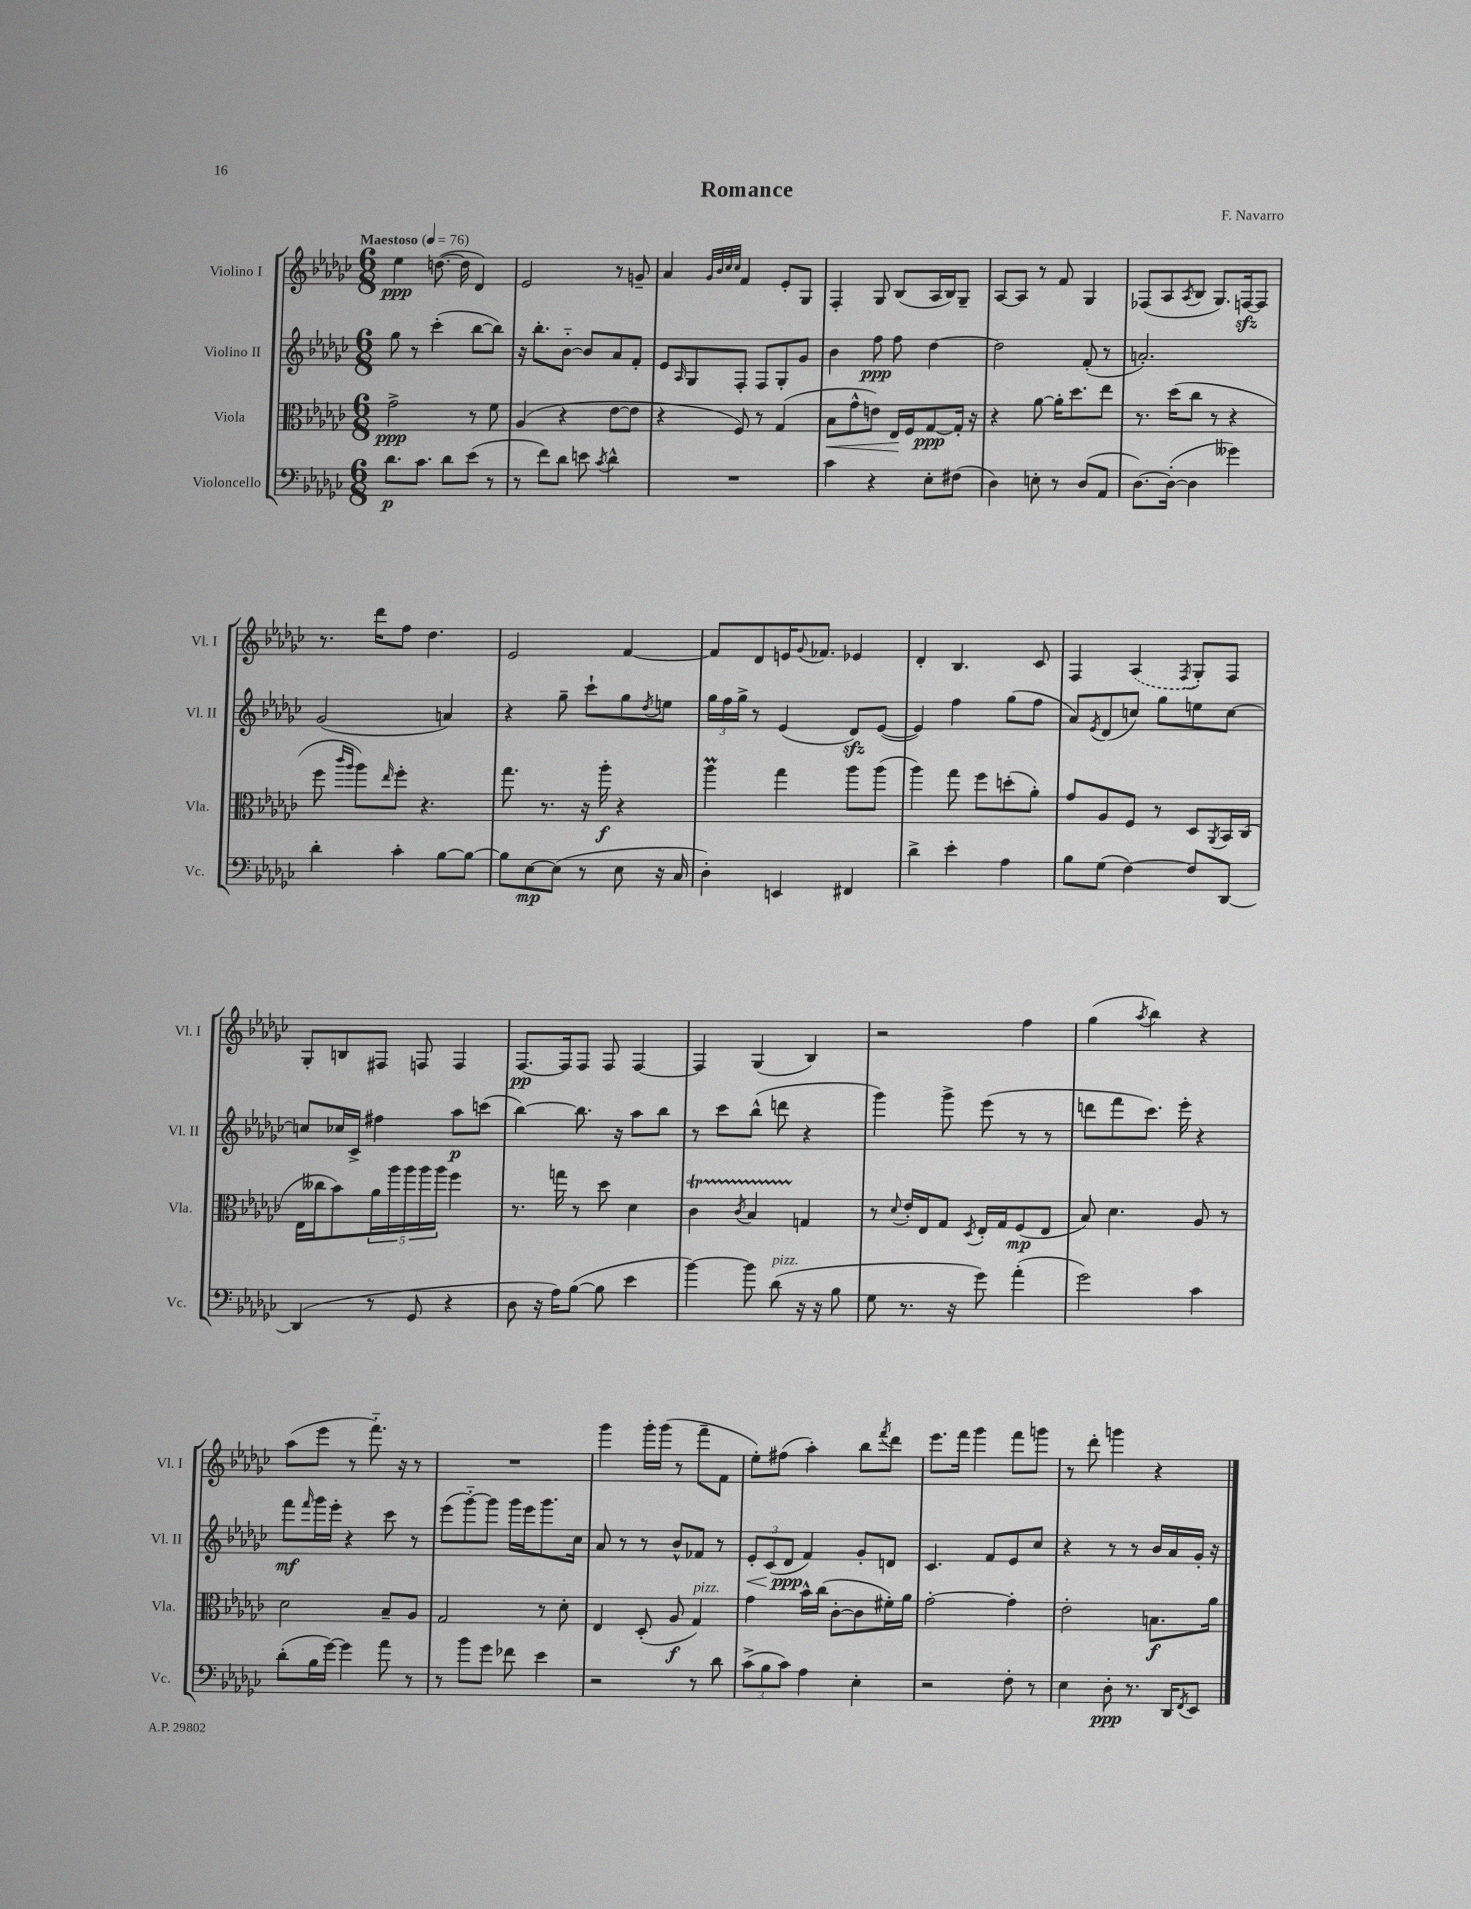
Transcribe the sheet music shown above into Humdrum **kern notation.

**kern	**kern	**kern	**kern
*staff4	*staff3	*staff2	*staff1
*clefF4	*clefC3	*clefG2	*clefG2
*k[b-e-a-d-g-c-]	*k[b-e-a-d-g-c-]	*k[b-e-a-d-g-c-]	*k[b-e-a-d-g-c-]
*M6/8	*M6/8	*M6/8	*M6/8
*MM76	*MM76	*MM76	*MM76
8.d-	2g-^	8gg-	4ee-
.	.	8r	.
8.c-	.	.	.
.	.	(4ccc-'	([8.dd
8d-	.	.	.
.	.	.	16dd]
(8e-	8r	[8bb-	4d-)
8r	8f	8bb-])	.
=	=	=	=
8r	(4A-	16r	2e-
.	.	8.bb-'	.
8f)	.	.	.
8d-	4r	[8b-'~	.
8e	.	8b-]	.
8qc-	.	.	.
4d-^^	[8e-	8a-	8r
.	8e-]	8f'	8g~
=	=	=	=
2.r	4r	8e-	4a-
.	.	16qqA-	.
.	.	8G-	.
.	.	.	32qqg-
.	.	.	32qqb-
.	.	.	32qqcc-
.	.	.	32qqcc-
.	8F)	8F'	4f
.	8r	8F	.
.	(4G-	8G-'	8e-'
.	.	8g-	8G-
=	=	=	=
4c-	8B-	4b-	4F'
.	8g-^^	.	.
4r	8e)	8ff	8G-
.	16E-	8ff	(8B-
.	16F	.	.
8E-'	[8G-	[4dd-	16A-
.	.	.	16B-)
(8F#	16G-']	.	8G-~
.	16r	.	.
=	=	=	=
4D-)	4r	2dd-]	[8A-
.	.	.	8A-]
8E'	[8a-	.	8r
8r	16a-']	.	8f
.	8.dd-	.	.
(8D-	.	(8f'	4G-
8AA-	8ee-	8r	.
=	=	=	=
[8.D-)	8.r	2.a')	(8F-
.	.	.	8A-
(16D-'_	(16dd-	.	.
.	.	.	8qA-
4D-]	8cc-	.	8B-
.	8r	.	8.G-)
4g--)	4r	.	.
.	.	.	[16F
.	.	.	8F]
=	=	=	=
4d-'	8ff	(2g-	8.r
.	16qqccc-	.	.
.	16qqaa-	.	.
.	8aa-)	.	.
.	.	.	16ddd-
.	16qqee-	.	.
4c-'	8ff'	.	8ff
.	4.r	.	4.dd-
[8B-	.	4a)	.
8B-_	.	.	.
=	=	=	=
8B-]	8.gg-	4r	2e-
[8E-	.	.	.
.	8.r	.	.
(8E-]	.	8gg-~	.
8r	16r	8ccc-`	.
.	16aa-'	.	.
8E-	4r	8gg-	[4f
.	.	8qdd-	.
16r	.	8ee	.
16C-	.	.	.
=	=	=	=
4D-')	4aa-	24gg-	8f]
.	.	24ff	.
.	.	24gg-^	.
.	.	8r	8d-
4EE	4gg-	(4e-	16e
.	.	.	8qqg-
.	.	.	8.f-
4FF#	8aa-	8d-)	4e-
.	(8aa-	([8e-	.
=	=	=	=
4d-^	4aa-)	4e-])	4d-'
4e-'	8gg-	4ff	4.B-
.	8ff	.	.
4A-	(8dd'	(8gg-	.
.	8a-')	8ff	8c-
=	=	=	=
8B-	8g-	8a-)	4F
.	.	8qe-	.
(8G-	8A-	(8d-	.
[4F)	8F	8cc)	(4A-
.	8r	8gg-	.
.	.	.	8qF
8F]	8D-	8ee	8G-')
.	8qAA-	.	.
[8DD-	16BB-	[8cc	8F
.	(16C-	.	.
=	=	=	=
(4DD-]	16E-	8cc]	8G-'
.	16cc--	.	.
.	8b-)	16cc-	8B
.	.	16c-^	.
8r	20a-	4ff#	8F#
.	20aa-	.	.
.	20aa-	.	.
8GG-	.	.	8F
.	20aa-	.	.
.	20aa-	.	.
4r	4ff	8aa-	4F
.	.	(8ccc	.
=	=	=	=
8D-	8.r	[4bb-)	[8.F
16r	.	.	.
16A-)	16gg	.	16F]
([8B-	8r	8.bb-]	8F
8B-]	8dd-	.	8F
.	.	16r	.
4e-	4d-	8aa-	[4F
.	.	8bb-	.
=	=	=	=
[4b-)	4c-	8r	4F]
.	.	8ccc-	.
.	8qc-	.	.
8b-]	4B-	(8bb-^^	(4G-
(8d-	.	8ddd	.
16r	4G	4r	4B-)
16r	.	.	.
8B-	.	.	.
=	=	=	=
8G-	8r	4ggg-)	2r
.	8qqd-	.	.
8.r	16e-'	.	.
.	16E-	.	.
.	8G-	8ggg-^	.
16r	.	.	.
.	8qD-	.	.
8g-)	16E-'	(8eee-	.
.	16G-	.	.
(4a-'	(8F	8r	4ff
.	8E-	8r	.
=	=	=	=
2g-)	8B-)	8ddd	(4gg-
.	4.d-	8fff	.
.	.	.	8qaa-
.	.	8.ccc-)	4bb-)
.	.	16eee-'	.
4c-	8A-	4r	4r
.	8r	.	.
=	=	=	=
(8d-'	2d-	8fff	(8aa-
.	.	16qqfff	.
16B-	.	16ggg-	8eee-
[16g-)	.	16eee-'	.
4g-]	.	4r	8r
.	.	.	8.fff'~)
8a-	8B-~	8ccc-	.
.	.	.	16r
8r	8A-	8r	8r
=	=	=	=
8r	2G-	(8eee-	2.r
8b-	.	[8ggg-'~)	.
8g-	.	8ggg-]	.
8f-	.	16ggg-	.
.	.	16eee-	.
4e-	8r	8.ggg-	.
.	8d-'	.	.
.	.	16cc-	.
=	=	=	=
2r	4E-	8a-	4ggg-
.	.	8r	.
.	(8D-'	8r	16ggg-'
.	.	.	(16ggg-
.	8A-	8b-^^	8r
8r	4G-)	8f-	8fff~
8d-	.	8r	8f
=	=	=	=
(12c-^	4g-	12e-'	8ee-')
12B-	.	(12c-	.
.	.	.	(8ff#
12c-)	.	12d-	.
4A-	16b-^^	4f)	4aa-')
.	(16cc-	.	.
.	[8c-'	.	.
4E-'	8c-]	8g-'	8bb-
.	.	.	8qfff
.	16f#')	8d	8ddd-
.	16a-	.	.
=	=	=	=
2r	[2g-'	4.c-	8.eee-
.	.	.	16fff
.	.	.	4ggg-
.	.	8f	.
8F'	4g-']	8e-	8fff
8r	.	8cc-	8ggg
=	=	=	=
4E-	2e-'	4r	8r
.	.	.	8ddd-'
8D-'	.	8r	4ggg
8.r	.	8r	.
.	8.B	16b-	4r
16DD-	.	16a-	.
8qFF	.	.	.
8EE-	.	16g-'	.
.	16a-	16r	.
==	==	==	==
*-	*-	*-	*-
